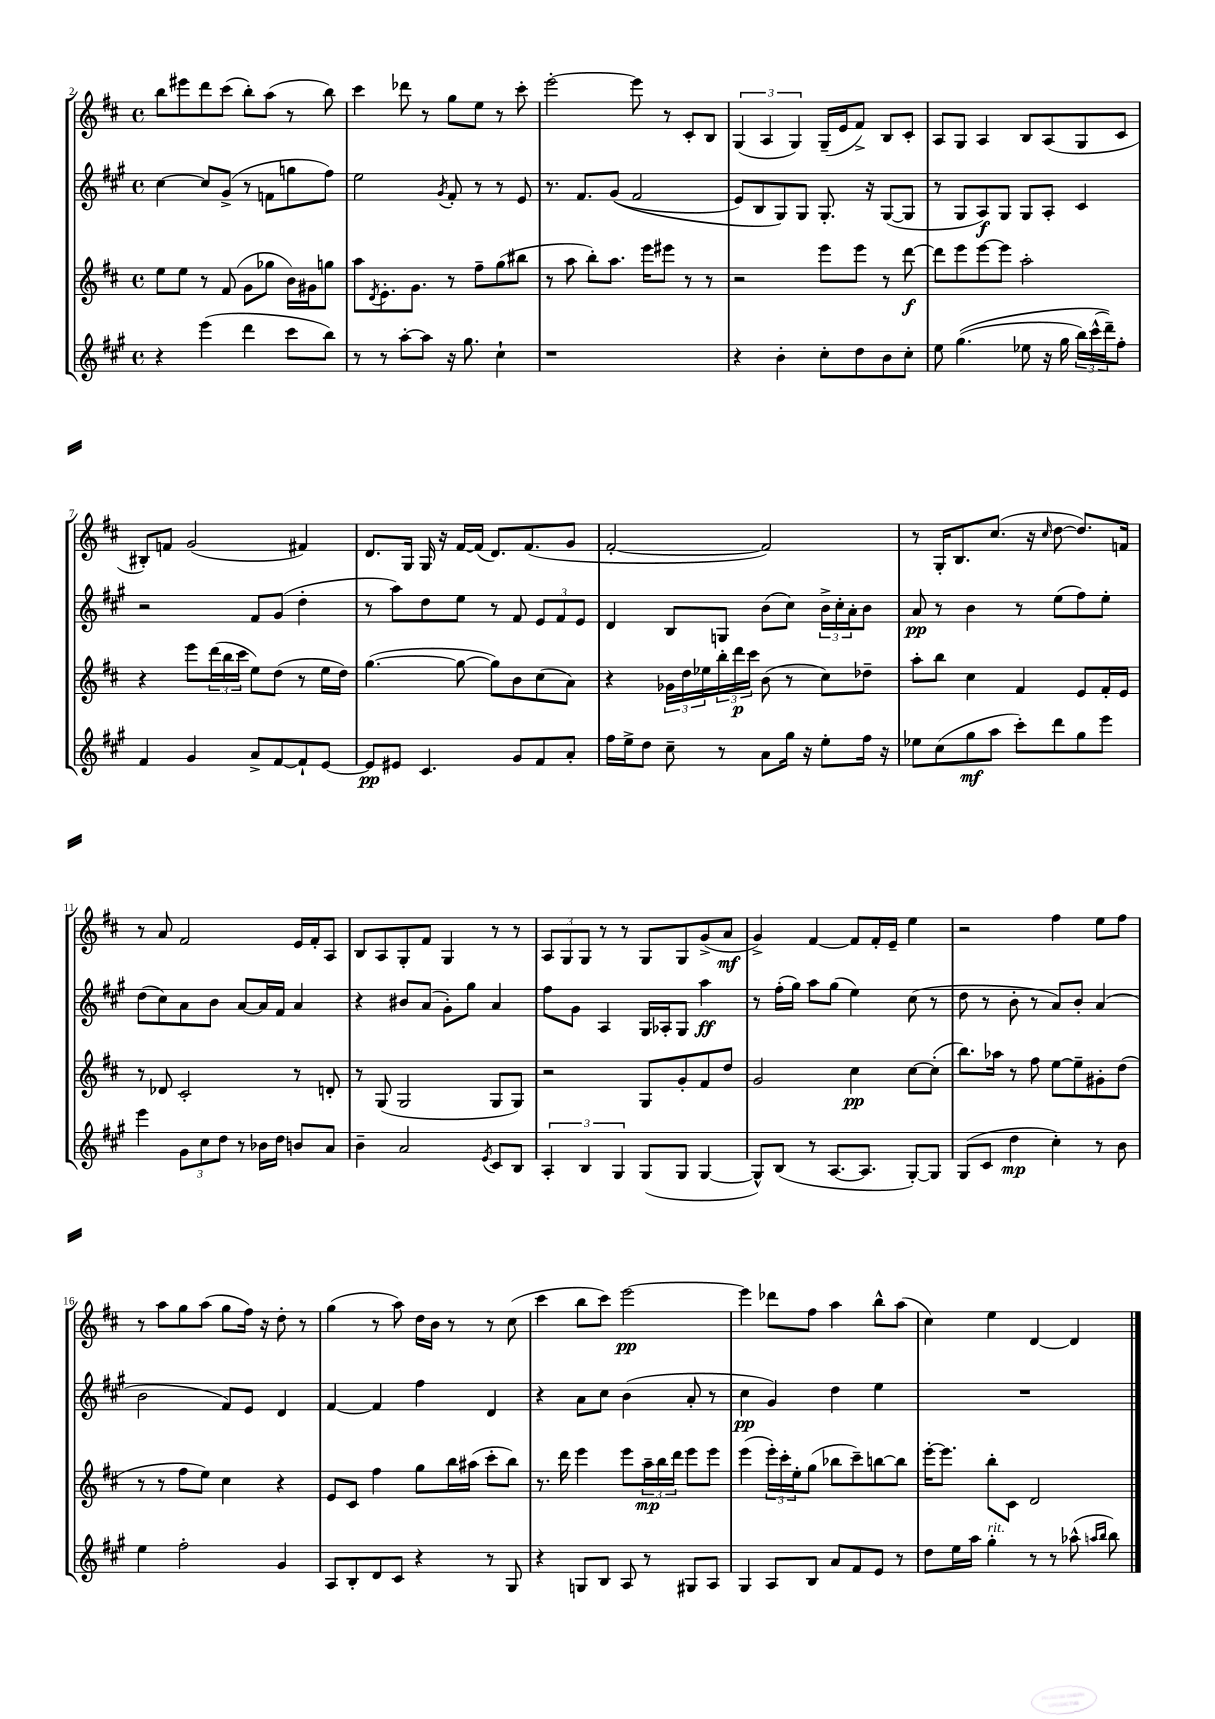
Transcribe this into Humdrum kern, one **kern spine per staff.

**kern	**dynam	**kern	**dynam	**kern	**dynam	**kern	**dynam
*part4	*part4	*part3	*part3	*part2	*part2	*part1	*part1
*staff4	*staff4	*staff3	*staff3	*staff2	*staff2	*staff1	*staff1
*clefG2	*	*clefG2	*	*clefG2	*	*clefG2	*
*k[f#c#g#]	*	*k[f#c#]	*	*k[f#c#g#]	*	*k[f#c#]	*
*M4/4	*	*M4/4	*	*M4/4	*	*M4/4	*
*met(c)	*	*met(c)	*	*met(c)	*	*met(c)	*
=2	=2	=2	=2	=2	=2	=2	=2
4r	.	8ee\L	.	[4cc#\	.	8bb\L	.
.	.	8ee\J	.	.	.	8eee#X\	.
(4eee\	.	8r	.	8cc#/L]	.	8ddd\	.
.	.	(8f#/	.	(8g#^/J	.	(8ccc#\J	.
4ddd\	.	8g\L	.	8r	.	8bb'\L)	.
.	.	8gg-X\J	.	8fn\L	.	(8aa\J	.
8ccc#\L	.	16b\LL)	.	8ggn\	.	8r	.
.	.	16g#X\J	.	.	.	.	.
8bb\J)	.	8ggn\J	.	8ff#\J)	.	8bb\)	.
=3	=3	=3	=3	=3	=3	=3	=3
8r	.	8aa\L	.	2ee\	.	4ccc#\	.
.	.	8qd/	.	.	.	.	.
8r	.	8.e'\	.	.	.	.	.
[8aa'\L	.	.	.	.	.	8ddd-X\	.
.	.	8.g\J	.	.	.	.	.
8aa\J]	.	.	.	.	.	8r	.
.	.	.	.	8qg#/	.	.	.
16r	.	8r	.	8f#'/	.	8gg\L	.
8.gg#\	.	.	.	.	.	.	.
.	.	8ff#~\L	.	8r	.	8ee\J	.
4cc#`\	.	(8gg\	.	8r	.	8r	.
.	.	8bb#X\J	.	8e/	.	8ccc#'\	.
=4	=4	=4	=4	=4	=4	=4	=4
1r	.	8r	.	8.r	.	[2eee'\	.
.	.	8aa\	.	.	.	.	.
.	.	.	.	8.f#/L	.	.	.
.	.	8bb'\L)	.	.	.	.	.
.	.	8.aa\J	.	((8g#/J	.	.	.
.	.	.	.	2f#/	.	8eee\]	.
.	.	16eee\KL	.	.	.	.	.
.	.	8eee#X\J	.	.	.	8r	.
.	.	8r	.	.	.	8c#'/L	.
.	.	8r	.	.	.	8B/J	.
=5	=5	=5	=5	=5	=5	=5	=5
4r	.	2r	.	8e/L)	.	(6G/	.
.	.	.	.	8B/	.	.	.
.	.	.	.	.	.	6A/	.
4b'\	.	.	.	8G#/)	.	.	.
.	.	.	.	.	.	6G/)	.
.	.	.	.	8G#/J	.	.	.
8cc#'\L	.	8eee\L	.	8.G#'/	.	(16G~/LL	.
.	.	.	.	.	.	16e/J	.
8dd\	.	8eee\J	.	.	.	8f#^/J)	.
.	.	.	.	16r	.	.	.
8b\	.	8r	.	([8G#/L	.	8B/L	.
8cc#'\J	.	[8ddd\	f	8G#/J]	.	8c#'/J	.
=6	=6	=6	=6	=6	=6	=6	=6
8ee\	.	8ddd\L]	.	8r	.	8A/L	.
((4.gg#\	.	8eee\	.	8G#/L	.	8G/J	.
.	.	[8eee\	.	8A/)	f	4A/	.
.	.	8eee\J]	.	8G#/J	.	.	.
8ee-X\	.	2aa'\	.	8G#/L	.	8B/L	.
16r	.	.	.	8A'/J	.	(8A/	.
16gg#\	.	.	.	.	.	.	.
24bb\LL)	.	.	.	4c#/	.	8G/	.
(24ccc#^^\	.	.	.	.	.	.	.
24ddd~\J))	.	.	.	.	.	.	.
8ff#'\J	.	.	.	.	.	8c#/J	.
!!LO:LB:g=z
=7	=7	=7	=7	=7	=7	=7	=7
4f#/	.	4r	.	2r	.	8B#X'/L)	.
.	.	.	.	.	.	8fn/J	.
4g#/	.	8eee\L	.	.	.	(2g/	.
.	.	(24ddd\L	.	.	.	.	.
.	.	24bb\	.	.	.	.	.
.	.	24ccc#\JJ	.	.	.	.	.
8a^/L	.	8ee\L)	.	8f#/L	.	.	.
[8f#/	.	(8dd\J	.	(8g#/J	.	.	.
8f#`/]	.	8r	.	4dd'\	.	4f#X/)	.
[8e/J	.	16ee\LL	.	.	.	.	.
.	.	16dd\JJ)	.	.	.	.	.
=8	=8	=8	=8	=8	=8	=8	=8
8e/L]	pp	([4.gg\	.	8r	.	8.d/L	.
8e#X/J	.	.	.	8aa\L)	.	.	.
.	.	.	.	.	.	16G/Jk	.
4.c#/	.	.	.	8dd\	.	16G/	.
.	.	.	.	.	.	16r	.
.	.	8gg\_	.	8ee\J	.	[16f#/LL	.
.	.	.	.	.	.	(16f#/JJ]	.
.	.	8gg\L])	.	8r	.	8.d/L)	.
8g#/L	.	8b\	.	8f#/	.	.	.
.	.	.	.	.	.	(8.f#/	.
8f#/	.	(8cc#\	.	12e/L	.	.	.
.	.	.	.	12f#/	.	.	.
8a'/J	.	8a\J)	.	.	.	8g/J	.
.	.	.	.	12e/J	.	.	.
=9	=9	=9	=9	=9	=9	=9	=9
16ff#\LL	.	4r	.	4d/	.	[2f#'/	.
16ee^\J	.	.	.	.	.	.	.
8dd\J	.	.	.	.	.	.	.
8cc#~\	.	24g-X\LL	.	8B/L	.	.	.
.	.	24dd\	.	.	.	.	.
.	.	24ee-X\	.	.	.	.	.
8r	.	24bb'\	.	8Gn/J	.	.	.
.	.	24ddd\	p	.	.	.	.
.	.	24ccc#\JJ	.	.	.	.	.
8a\L	.	(8b\	.	(8b\L	.	2f#/])	.
16gg#\Jk	.	8r	.	8cc#\J)	.	.	.
16r	.	.	.	.	.	.	.
8ee'\L	.	8cc#\L)	.	24b^\LL	.	.	.
.	.	.	.	24cc#'\	.	.	.
.	.	.	.	24a'\J	.	.	.
16ff#\Jk	.	8dd-X~\J	.	8b\J	.	.	.
16r	.	.	.	.	.	.	.
=10	=10	=10	=10	=10	=10	=10	=10
8ee-X\L	.	8aa'\L	.	8a/	pp	8r	.
(8cc#\	.	8bb\J	.	8r	.	16G'/KL	.
.	.	.	.	.	.	8.B/	.
8gg#\	mf	4cc#\	.	4b\	.	.	.
8aa\J	.	.	.	.	.	(8.cc#/J	.
8ccc#'\L)	.	4f#/	.	8r	.	.	.
.	.	.	.	.	.	16r	.
.	.	.	.	.	.	16qqcc#/	.
8ddd\	.	.	.	(8ee\L	.	[8dd\	.
8gg#\	.	8e/L	.	8ff#\)	.	8.dd/L])	.
8eee\J	.	16f#'/L	.	8ee'\J	.	.	.
.	.	16e/JJ	.	.	.	16fn/Jk	.
!!LO:LB:g=z
=11	=11	=11	=11	=11	=11	=11	=11
4eee\	.	8r	.	(8dd\L	.	8r	.
.	.	8d-X/	.	8cc#\)	.	8a/	.
12g#\L	.	2c#'/	.	8a\	.	2f#/	.
12cc#\	.	.	.	.	.	.	.
.	.	.	.	8b\J	.	.	.
12dd\J	.	.	.	.	.	.	.
8r	.	.	.	[8a/L	.	.	.
16b-X\LL	.	.	.	16a/L]	.	.	.
16dd\JJ	.	.	.	16f#/JJ	.	.	.
8bn/L	.	8r	.	4a/	.	16e/LL	.
.	.	.	.	.	.	16f#'/J	.
8a/J	.	8dn'/	.	.	.	8A/J	.
=12	=12	=12	=12	=12	=12	=12	=12
4b~\	.	8r	.	4r	.	8B/L	.
.	.	(8G/	.	.	.	8A/	.
2a/	.	2G/	.	8b#X/L	.	8G'/	.
.	.	.	.	(8a/J	.	8f#/J	.
.	.	.	.	8g#'\L)	.	4G/	.
.	.	.	.	8gg#\J	.	.	.
8qe/	.	.	.	.	.	.	.
8c#/L	.	8G/L	.	4a/	.	8r	.
8B/J	.	8G/J)	.	.	.	8r	.
=13	=13	=13	=13	=13	=13	=13	=13
6A'/	.	2r	.	8ff#\L	.	12A/L	.
.	.	.	.	.	.	12G/	.
.	.	.	.	8g#\J	.	.	.
6B/	.	.	.	.	.	12G/J	.
.	.	.	.	4A/	.	8r	.
6G#/	.	.	.	.	.	.	.
.	.	.	.	.	.	8r	.
(8G#/L	.	8G/L	.	16G#/LL	.	8G/L	.
.	.	.	.	16A-X'/J	.	.	.
8G#/J	.	8g'/	.	8G#/J	.	8G/	.
[4G#/	.	8f#/	.	4aa\	ff	(8g^/	.
.	.	8dd/J	.	.	.	8a/J	mf
=14	=14	=14	=14	=14	=14	=14	=14
8G#^^/L])	.	2g/	.	8r	.	4g^/)	.
(8B/J	.	.	.	(16ff#'\LL	.	.	.
.	.	.	.	16gg#\JJ)	.	.	.
8r	.	.	.	8aa\L	.	[4f#/	.
[8.A/L	.	.	.	(8gg#\J	.	.	.
.	.	4cc#\	pp	4ee\)	.	8f#/L]	.
8.A/J]	.	.	.	.	.	.	.
.	.	.	.	.	.	16f#'/L	.
.	.	.	.	.	.	16e~/JJ	.
[8G#'/L)	.	[8cc#\L	.	(8cc#\	.	4ee\	.
8G#/J]	.	(8cc#'\J]	.	8r	.	.	.
=15	=15	=15	=15	=15	=15	=15	=15
(8G#/L	.	8.bb\L)	.	8dd\	.	2r	.
8c#/J	.	.	.	8r	.	.	.
.	.	16aa-X\Jk	.	.	.	.	.
4dd\	mp	8r	.	8b'\	.	.	.
.	.	8ff#\	.	8r	.	.	.
4cc#'\)	.	[8ee\L	.	8a/L)	.	4ff#\	.
.	.	8ee~\]	.	8b'/J	.	.	.
8r	.	8g#X'\	.	(4a/	.	8ee\L	.
8b\	.	(8dd\J	.	.	.	8ff#\J	.
!!LO:LB:g=z
=16	=16	=16	=16	=16	=16	=16	=16
4ee\	.	8r	.	2b\	.	8r	.
.	.	8r	.	.	.	8aa\L	.
2ff#'\	.	8ff#\L	.	.	.	8gg\	.
.	.	8ee\J)	.	.	.	(8aa\J	.
.	.	4cc#\	.	8f#/L)	.	8gg\L	.
.	.	.	.	8e/J	.	16ff#\Jk)	.
.	.	.	.	.	.	16r	.
4g#/	.	4r	.	4d/	.	8dd'\	.
.	.	.	.	.	.	8r	.
=17	=17	=17	=17	=17	=17	=17	=17
8A/L	.	8e/L	.	[4f#/	.	(4gg\	.
8B'/	.	8c#/J	.	.	.	.	.
8d/	.	4ff#\	.	4f#/]	.	8r	.
8c#/J	.	.	.	.	.	8aa\)	.
4r	.	8gg\L	.	4ff#\	.	16dd\LL	.
.	.	.	.	.	.	16b\JJ	.
.	.	16bb\L	.	.	.	8r	.
.	.	(16aa#X\JJ	.	.	.	.	.
8r	.	8ccc#'\L	.	4d/	.	8r	.
8G#/	.	8bb\J)	.	.	.	(8cc#\	.
=18	=18	=18	=18	=18	=18	=18	=18
4r	.	8.r	.	4r	.	4ccc#\	.
.	.	16ddd\	.	.	.	.	.
8Gn/L	.	4eee\	.	8a\L	.	8bb\L	.
8B/J	.	.	.	8cc#\J	.	8ccc#\J)	.
8A/	.	8eee\L	.	(4b\	.	[2eee\	pp
8r	.	24aa~\L	mp	.	.	.	.
.	.	24bb\	.	.	.	.	.
.	.	24ddd\JJ	.	.	.	.	.
8G#X/L	.	8eee\L	.	8a'/	.	.	.
8A/J	.	8eee\J	.	8r	.	.	.
=19	=19	=19	=19	=19	=19	=19	=19
4G#/	.	(4eee\	.	4cc#\	pp	4eee\]	.
8A/L	.	24eee'\LL)	.	4g#/)	.	8ddd-X\L	.
.	.	24ccc#'\	.	.	.	.	.
.	.	24ee'\J	.	.	.	.	.
8B/J	.	(8gg\J	.	.	.	8ff#\J	.
8a/L	.	8bb-X\L	.	4dd\	.	4aa\	.
8f#/	.	8ccc#~\)	.	.	.	.	.
8e/J	.	[8bbn\	.	4ee\	.	8bb^^\L	.
8r	.	8bb\J]	.	.	.	(8aa\J	.
=20	=20	=20	=20	=20	=20	=20	=20
8dd\L	.	[16eee'\KL	.	1r	.	4cc#\)	.
.	.	8.eee\J]	.	.	.	.	.
16ee\L	.	.	.	.	.	.	.
16aa\JJ	.	.	.	.	.	.	.
!LO:TX:a:i:t=rit.	!	!	!	!	!	!	!
4gg#'\	.	8bb'\L	.	.	.	4ee\	.
.	.	8c#\J	.	.	.	.	.
8r	.	2d/	.	.	.	[4d/	.
8r	.	.	.	.	.	.	.
(8aa-X^^\	.	.	.	.	.	4d/]	.
16qqaan/LL	.	.	.	.	.	.	.
16qqbb/JJ	.	.	.	.	.	.	.
8bb\)	.	.	.	.	.	.	.
==	==	==	==	==	==	==	==
*-	*-	*-	*-	*-	*-	*-	*-
